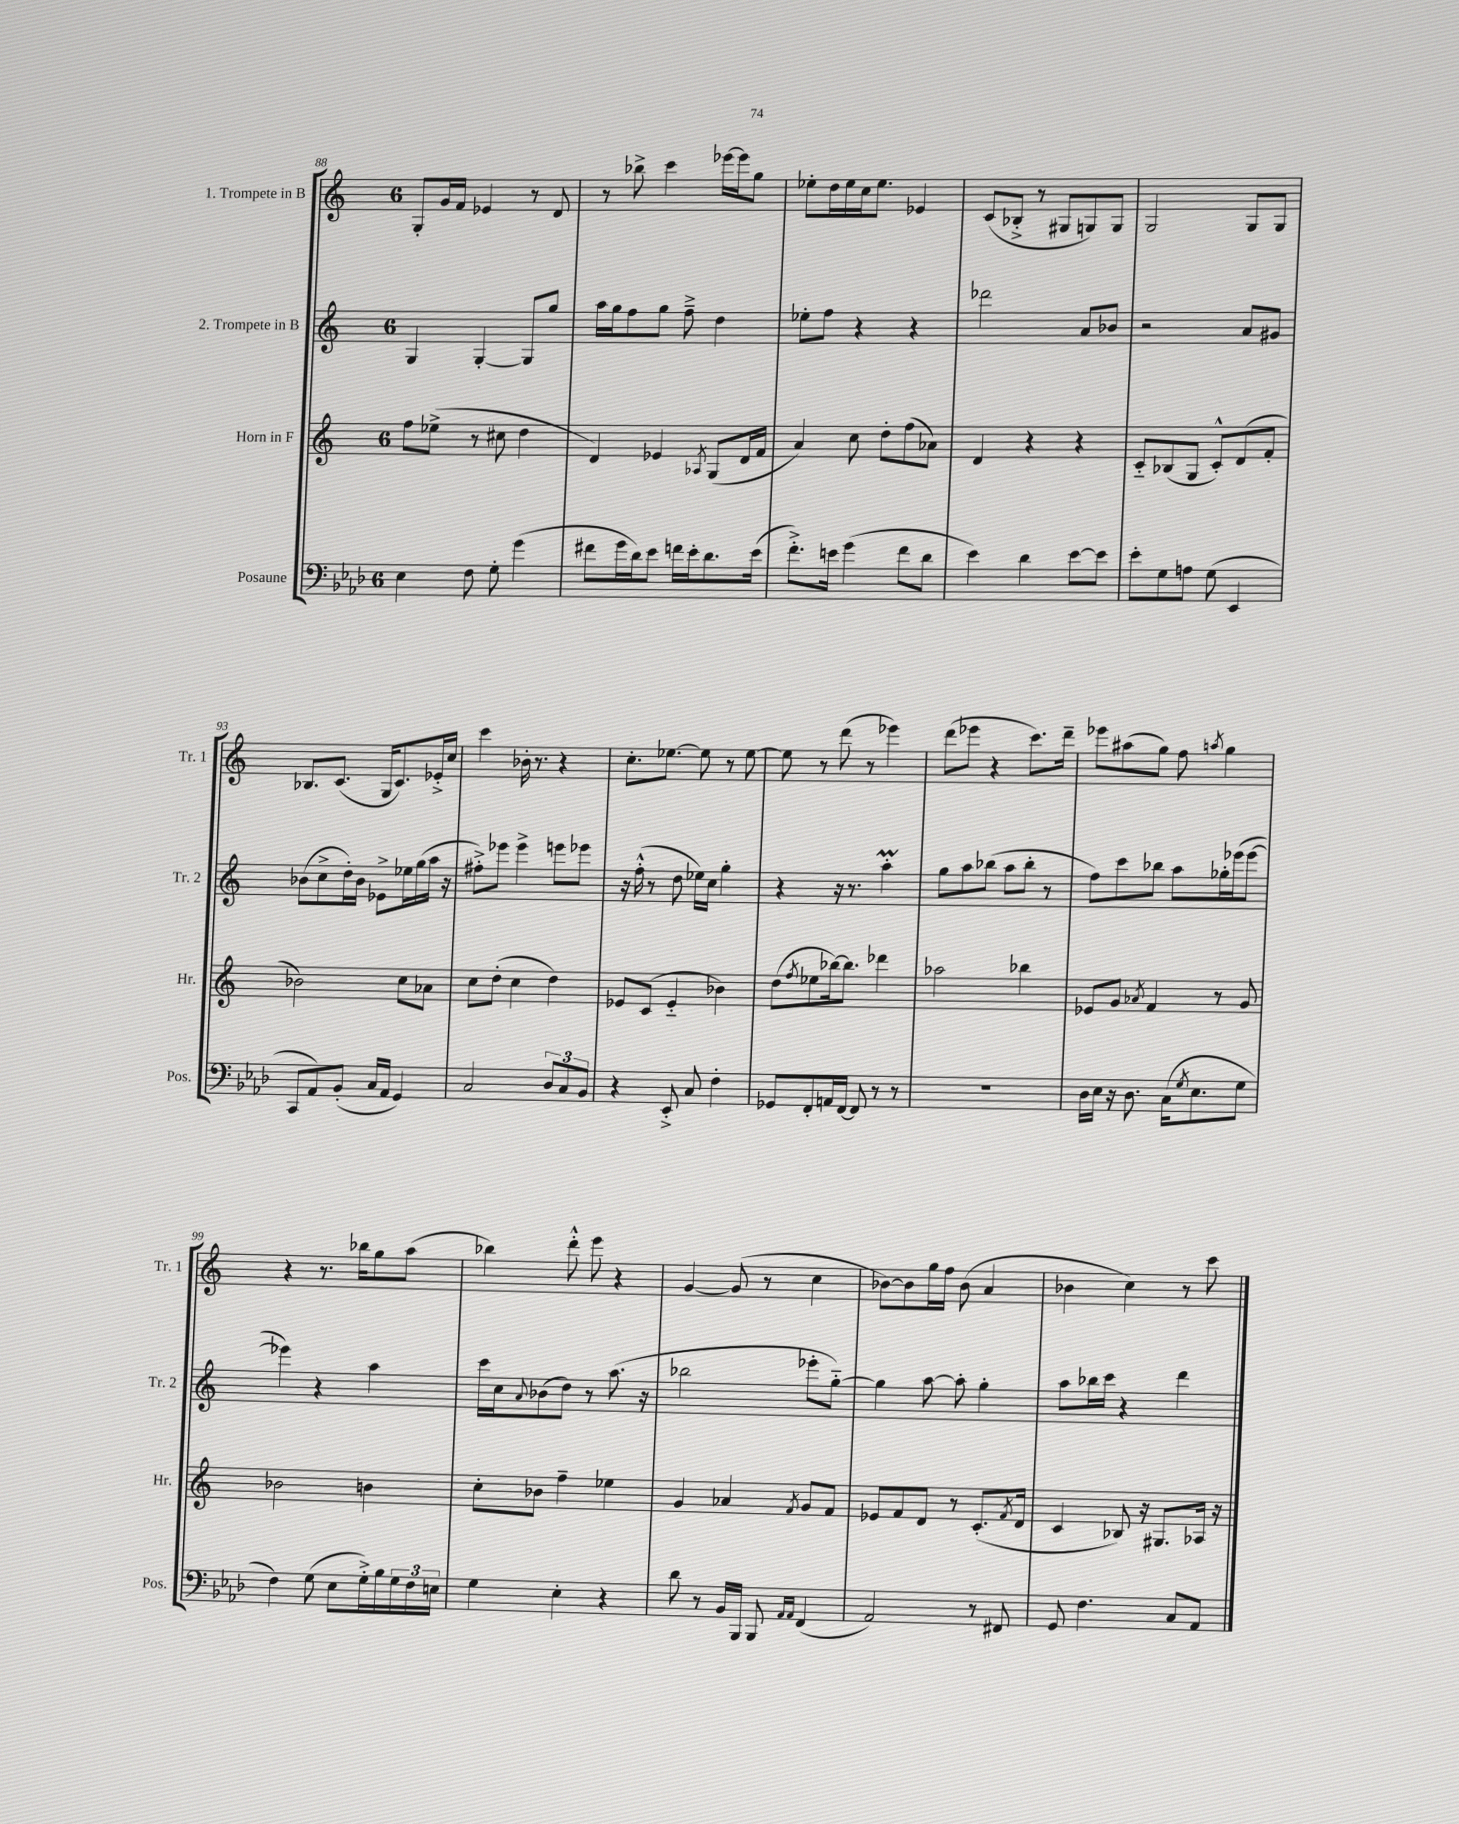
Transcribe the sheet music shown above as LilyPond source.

<<
\new StaffGroup <<
\new Staff = "s0" \with { instrumentName = "1. Trompete in B" shortInstrumentName = "Tr. 1" } {
    \clef treble \key c \major \once \override Staff.TimeSignature.style = #'single-digit \time 6/8
    g8-. g'16 f'16 ees'4 r8 d'8 |
    r8 bes''8-> c'''4 ees'''16~ ees'''16 g''8 |
    ees''8-. d''16 ees''16 c''16 ees''8. ees'4 |
    c'8( bes8-.-> r8 gis8 g8) g8 |
    g2 g8 g8 |
    bes8. c'8.( g16 c'8.) ees'16-.-> c''16 |
    c'''4 bes'16-. r8. r4 |
    c''8.-. ees''8.~ ees''8 r8 ees''8~ |
    ees''8 r8 d'''8( r8 ees'''4) |
    d'''8( ees'''8 r4 c'''8.) d'''16-- |
    ees'''8 ais''8( g''8) f''8 \acciaccatura { a''8 } g''4 |
    r4 r8. bes''16 g''8 a''8( |
    bes''4) d'''8-.-^ e'''8 r4 |
    g'4~ g'8( r8 c''4 |
    bes'8~) bes'8 g''16 f''16 bes'8( a'4 |
    bes'4 c''4) r8 c'''8 \bar "|." |
}
\new Staff = "s1" \with { instrumentName = "2. Trompete in B" shortInstrumentName = "Tr. 2" } {
    \clef treble \key c \major \once \override Staff.TimeSignature.style = #'single-digit \time 6/8
    g4 g4~-. g8 g''8 |
    a''16 g''16 f''8 g''8 f''8---> d''4 |
    ees''8-. f''8 r4 r4 |
    des'''2 a'8 bes'8 |
    r2 a'8 gis'8 |
    bes'8( c''8-> d''16-.) bes'16 ees'8-> ees''16 g''16( a''16 r16 |
    fis''8-.->) ees'''8 ees'''4-> e'''8 ees'''8 |
    r16 f''16-.-^( r8 d''8 ees''16) c''16 g''4-. |
    r4 r16 r8. a''4-.\prall |
    g''8 a''8 bes''8( a''8 bes''8-. r8 |
    f''8) c'''8 bes''8 a''8 ges''16-. ees'''16( ees'''8~ |
    ees'''4) r4 a''4 |
    c'''16 c''16 \appoggiatura { a'8 } bes'8( d''8) r8 a''8.( r16 |
    bes''2 ees'''8-. g''8~-_) |
    g''4 a''8~ a''8-. g''4-. |
    a''8 bes''16 c'''16 r4 d'''4 \bar "|." |
}
\new Staff = "s2" \with { instrumentName = "Horn in F" shortInstrumentName = "Hr." } {
    \clef treble \key c \major \once \override Staff.TimeSignature.style = #'single-digit \time 6/8
    f''8 ees''8->( r8 cis''8 d''4 |
    d'4) ees'4 \acciaccatura { aes8 } g8( d'16 f'16 |
    a'4) c''8 d''8-. f''8( aes'8) |
    d'4 r4 r4 |
    c'8-_ bes8( g8 c'8-.-^) d'8( f'8-. |
    bes'2) c''8 aes'8 |
    c''8 d''8-.( c''4 d''4) |
    ees'8 c'8( ees'4-_ bes'4) |
    d''8( \acciaccatura { f''8 } ees''8 bes''16~) bes''8. des'''4 |
    aes''2 bes''4 |
    ees'8 g'8 \acciaccatura { aes'8 } f'4 r8 g'8 |
    bes'2 b'4 |
    c''8-. bes'8 f''4-- ees''4 |
    g'4 aes'4 \acciaccatura { f'8 } g'8 f'8 |
    ees'8 f'8 d'8 r8 c'8.-.( \acciaccatura { f'8 } d'16 |
    c'4 bes8) r16 gis8. aes16 r16 \bar "|." |
}
\new Staff = "s3" \with { instrumentName = "Posaune" shortInstrumentName = "Pos." } {
    \clef bass \key aes \major \once \override Staff.TimeSignature.style = #'single-digit \time 6/8
    ees4 f8 g8-. g'4( |
    fis'8 g'16 des'16) ees'8 f'16 ees'16-. des'8. ees'16( |
    f'8.-.->) e'16 g'4( f'8 des'8 |
    ees'4) des'4 ees'8~ ees'8 |
    ees'8-. g8 a8 g8( ees,4 |
    c,8 aes,8) bes,8-.( c16 aes,16 g,4) |
    c2 \tuplet 3/2 { des8 c8 bes,8 } |
    r4 ees,8-.-> c8 f4-. |
    ges,8 f,8-. a,16 f,16~ f,8 r8 r8 |
    R2. |
    des16 ees16 r16 des8. c16( \acciaccatura { g8 } ees8. g8 |
    f4) g8( ees8 g16-.->) bes16 \tuplet 3/2 { g16 f16 e16 } |
    g4 ees4-. r4 |
    des'8 r8 bes,16 bes,,16 bes,,8 \grace { aes,16 aes,16 } f,4( |
    aes,2) r8 fis,8 |
    g,8 f4. c8 aes,8 \bar "|." |
}
>>
>>
\layout { \context { \Score currentBarNumber = #88 } }
